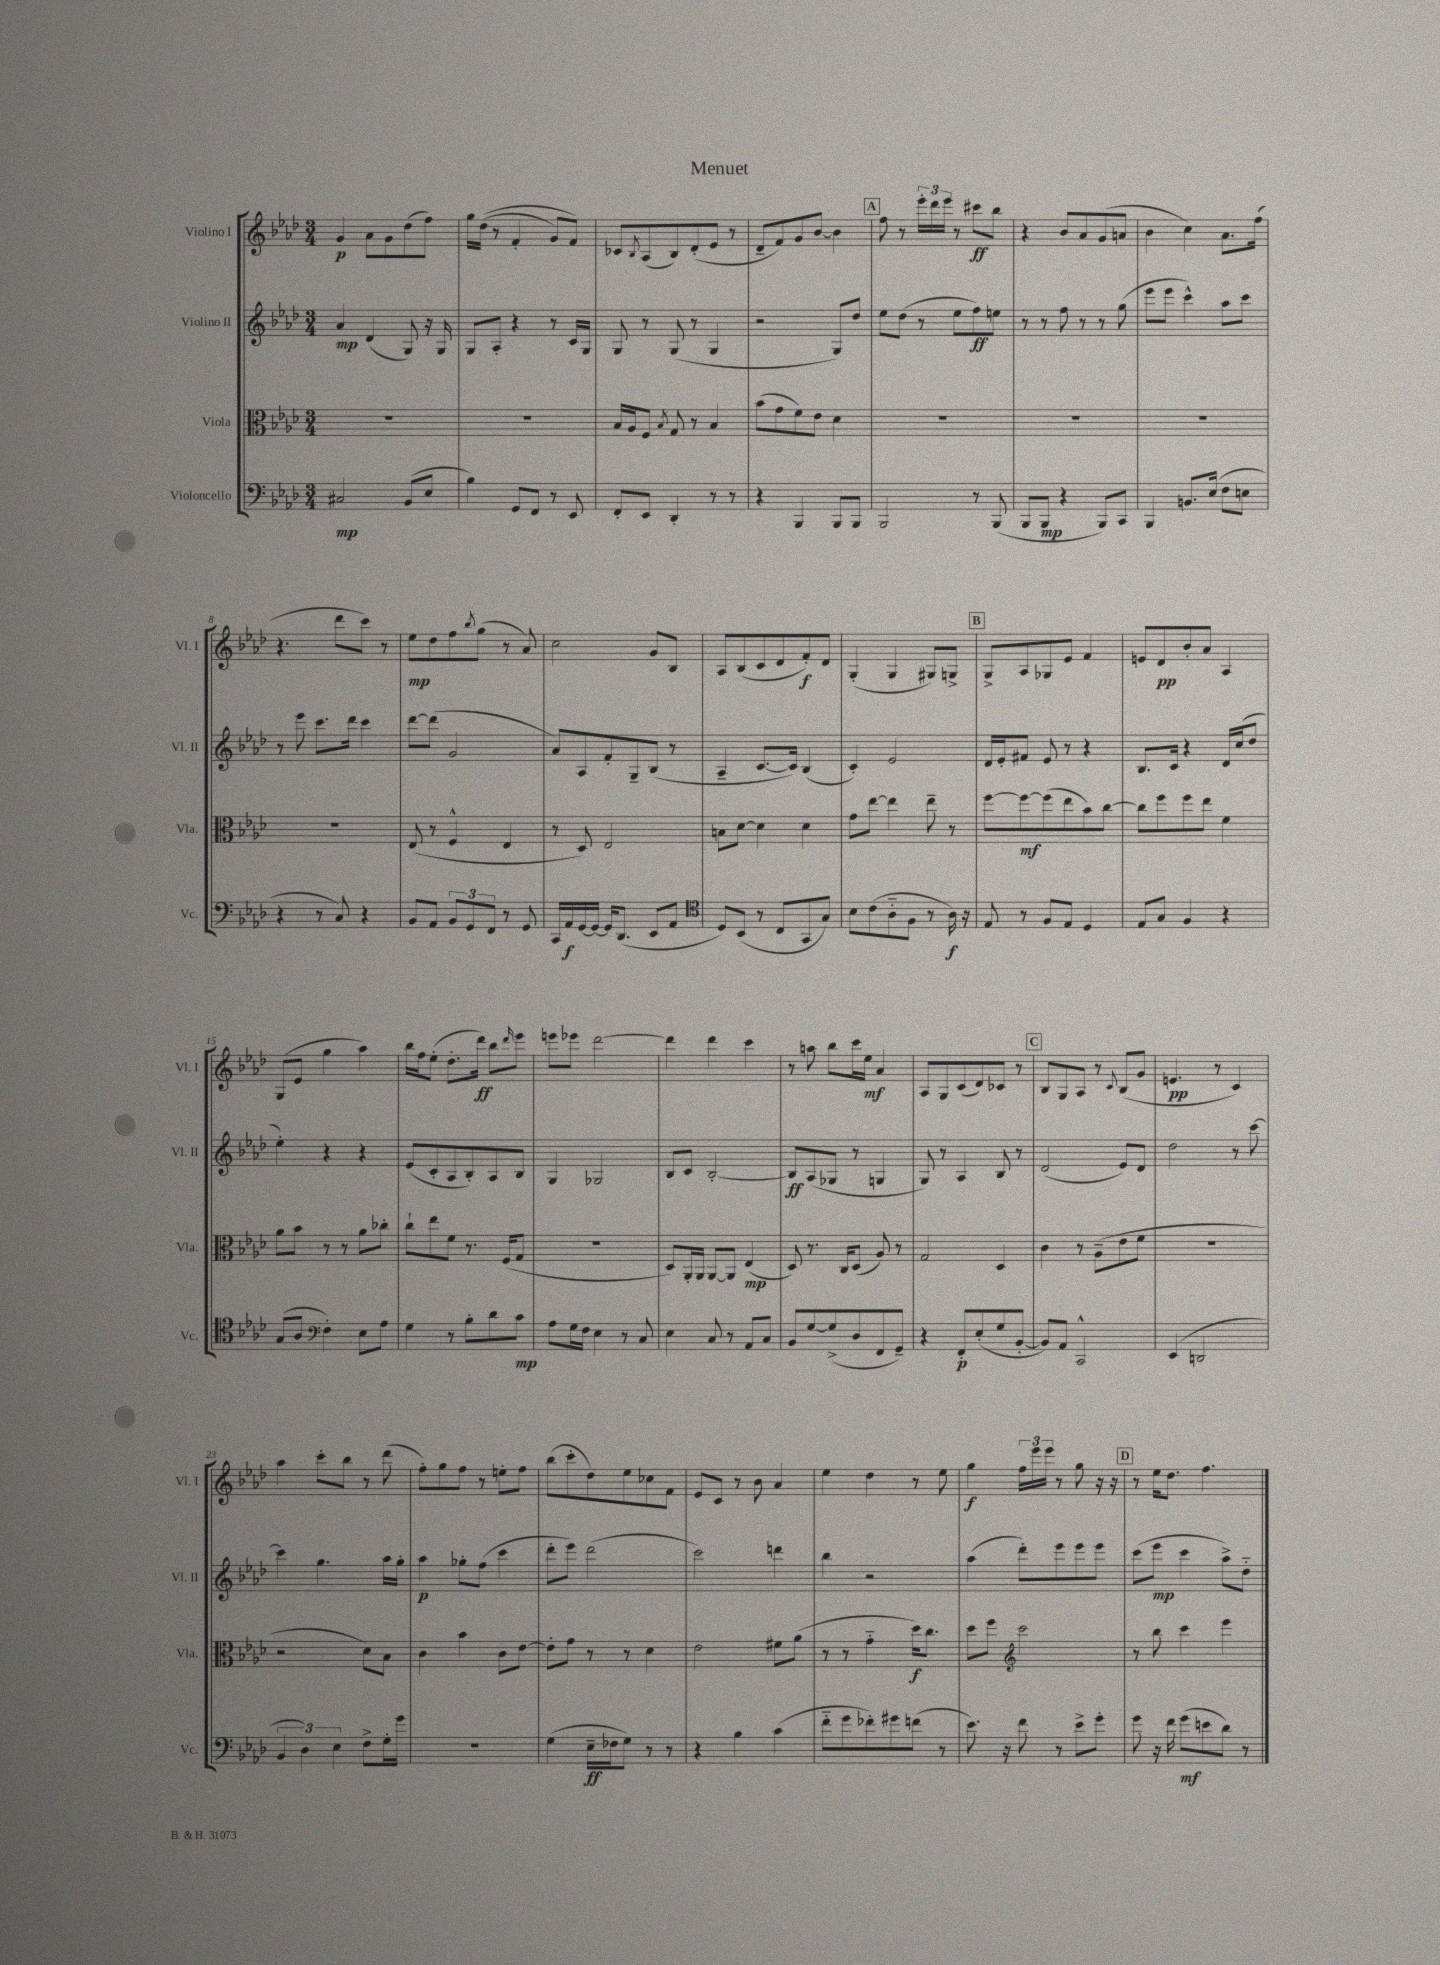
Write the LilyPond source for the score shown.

\header { title = "Menuet" }
<<
\new StaffGroup <<
\new Staff = "s0" \with { instrumentName = "Violino I" shortInstrumentName = "Vl. I" } {
    \clef treble \key aes \major \numericTimeSignature \time 3/4
    g'4\p aes'8 g'8 des''8( f''8) |
    g''16 des''16(\( r8 f'4-. g'8) f'8\) |
    ces'8 \acciaccatura { bes8 } aes8( bes8) des'8-.( ees'8 r8 |
    des'8-- f'8) g'8 bes'8~ bes'4 |
    \mark \markup { \box "A" } f''8 r8 \tuplet 3/2 { ees'''16-. des'''16 ees'''16 } r8 cis'''8\ff bes''8 |
    r4 bes'8 aes'8 g'8( a'8 |
    bes'4 c''4) aes'8. f''16( |
    r4. des'''8 c'''8) r8 |
    ees''8\mp des''8 f''8 \acciaccatura { bes''8 } g''8( r8 aes'8) |
    c''2 g'8 bes8 |
    aes8 bes8( c'8 des'8 f'8-.\f) des'8 |
    g4-.( g4 gis8) g8-> |
    \mark \markup { \box "B" } g8-> aes8 ges8 ees'8 f'4 |
    e'8 des'8\pp bes'8-. aes'8 aes4 |
    g8( ees'8 g''4 aes''4) |
    bes''16 f''16 ees''8-.( des''8.-. des'''16\ff) bes''8 \grace { des'''16 } ees'''8 |
    e'''8 ees'''8 des'''2~ |
    des'''4 des'''4 c'''4 |
    r8 a''8 bes''8 c'''16 ees''16\mf aes'4 |
    aes8 g8 c'8( des'8) ces'8 r8 |
    \mark \markup { \box "C" } bes8 g8 aes8 r8 \appoggiatura { c'8 } bes8( g'8 |
    e'4.\pp r8 c'4) |
    aes''4 c'''8-. bes''8 r8 des'''8( |
    f''8-.) g''8 f''8 r8 e''8-. f''8 |
    bes''8( c'''8-. des''8) ees''8 ces''8 f'8 |
    ees'8 c'8 r8 bes'8 aes'4 |
    ees''4 des''4 r8 ees''8 |
    g''4\f \tuplet 3/2 { f''16 ees'''16 ees'''16 } r8 g''8 r16 r16 |
    \mark \markup { \box "D" } r8 ees''16 des''8. f''4. \bar "|." |
}
\new Staff = "s1" \with { instrumentName = "Violino II" shortInstrumentName = "Vl. II" } {
    \clef treble \key aes \major \numericTimeSignature \time 3/4
    aes'4\mp des'4( g8) r16 g16 |
    g8 aes8-. r4 r8 c'16 g16 |
    g8 r8 g8( r8 g4 |
    r2 g8) des''8 |
    \mark \markup { \box "A" } ees''8 des''8( r8 ees''8 f''8\ff) e''8 |
    r8 r8 f''8 r8 r8 g''8( |
    ees'''8 ees'''8 c'''4-^) aes''8 c'''8 |
    r8 ees'''8 c'''8. des'''16 c'''4 |
    des'''8~ des'''8( g'2 |
    aes'8) aes8 f'8-. g8-- bes8( r8 |
    aes4-- c'8.~ c'16) bes4( |
    c'4-.) ees'2 |
    \mark \markup { \box "B" } des'16 ees'16-. fis'8 ees'8 r8 r4 |
    bes8. c'16 r4 des'16 c''16( des''8 |
    ees''4-.) r4 r4 |
    ees'8( c'8-. aes8 bes8-.) aes8 bes8 |
    g4 ges2 |
    bes8 c'8 bes2~-. |
    bes8\ff aes8( ges8 r8 g4 |
    g8) r8 aes4 bes8 r8 |
    \mark \markup { \box "C" } des'2( ees'8) des'8 |
    des''2 r8 c'''8~ |
    c'''4 g''4. aes''16 g''16-. |
    aes''4\p ges''8-. f''8( c'''4 |
    des'''8-. ees'''8) des'''2( |
    c'''2) d'''4 |
    bes''4 r2 |
    aes''4( des'''8-.) ees'''8 ees'''8 ees'''8 |
    \mark \markup { \box "D" } c'''8( ees'''8\mp c'''4 aes''8->) des''8-_ \bar "|." |
}
\new Staff = "s2" \with { instrumentName = "Viola" shortInstrumentName = "Vla." } {
    \clef alto \key aes \major \numericTimeSignature \time 3/4
    R2. |
    R2. |
    bes16 aes16 f8 \acciaccatura { bes8 } g8 r8 bes4 |
    bes'8( g'8 f'8) ees'8 des'4 |
    \mark \markup { \box "A" } R2. |
    R2. |
    R2. |
    R2. |
    ees8( r8 f4-^ ees4 |
    r8 des8) ees2 |
    b8 des'8~ des'4 des'4 |
    g'8 ees''8~ ees''4 ees''8-- r8 |
    \mark \markup { \box "B" } f''8~ f''8~\mf f''8( ees''8 bes'8) c''8~ |
    c''8 f''8 f''8 ees''8 f'4 |
    aes'8 bes'8 r8 r8 aes'8 ces''8-. |
    c''8-! ees''8 f'8 r8. f16( g8 |
    R2. |
    des8) aes,16-. aes,16 aes,8~ aes,8 ees4\mp( |
    des8) r8. c16 des8( aes8) r8 |
    g2 des4 |
    \mark \markup { \box "C" } c'4 r8 aes8--( ees'8 f'8 |
    R2. |
    r2 des'8) bes8 |
    c'4 bes'4 c'8 ees'8~ |
    ees'8-. g'8 r8 r8 des'4 |
    ees'2 fis'8 aes'8( |
    r8 r8 g'4-_ des''16\f) c''8. |
    des''8 f''8 \clef treble c'''2 |
    \mark \markup { \box "D" } r8 bes''8 c'''4 ees'''4 \bar "|." |
}
\new Staff = "s3" \with { instrumentName = "Violoncello" shortInstrumentName = "Vc." } {
    \clef bass \key aes \major \numericTimeSignature \time 3/4
    cis2\mp bes,8( ees8 |
    bes4) g,8 f,8 r8 ees,8 |
    f,8-. ees,8 des,4-. r8 r8 |
    r4 bes,,4 bes,,8 bes,,8 |
    \mark \markup { \box "A" } bes,,2 r8 bes,,8( |
    bes,,8 bes,,8\mp r4 bes,,8) c,8 |
    bes,,4 b,8. ees16( f8 e8 |
    r4 r8 c8) r4 |
    bes,8 aes,8 \tuplet 3/2 { bes,8 g,8 f,8 } r8 g,8 |
    c,16 aes,16\f g,16~ g,16~ g,16 des,8.( ees,8 aes,8 |
    \clef tenor des8) bes,8( r8 c8 g,8 g8) |
    bes8 c'8( aes8-_ f8 r8 aes16\f) r16 |
    \mark \markup { \box "B" } ees8 r8 f8 ees8 des4 |
    ees8 g8 f4 r4 |
    g8( aes8 \clef bass f4-.) ees8 aes8 |
    g4 r8 bes8-. des'8 c'8\mp |
    aes8 g16 f16 ees4 r8 c8 |
    ees4 c8 r8 aes,8 c8 |
    bes,8 g8~ g8->( des8 f,8 g,8--) |
    r4 f,8-.\p ees8-.( g8 bes,8~-. |
    \mark \markup { \box "C" } bes,8) aes,8 c,2-^ |
    ees,4( d,2 |
    \tuplet 3/2 { bes,4 des4) ees4 } f8-> g16-. g'16 |
    R2. |
    g4( ees16--\ff fes16 g8) r8 r8 |
    r4 bes4 c'4( |
    f'8-_ g'8 fes'8-.) gis'8 f'8( r8 |
    ees'8.) r16 f'8 r8 ees'8-> g'8-. |
    \mark \markup { \box "D" } g'8 r16 f'16 g'8\mf( e'8 des'8) r8 \bar "|." |
}
>>
>>
